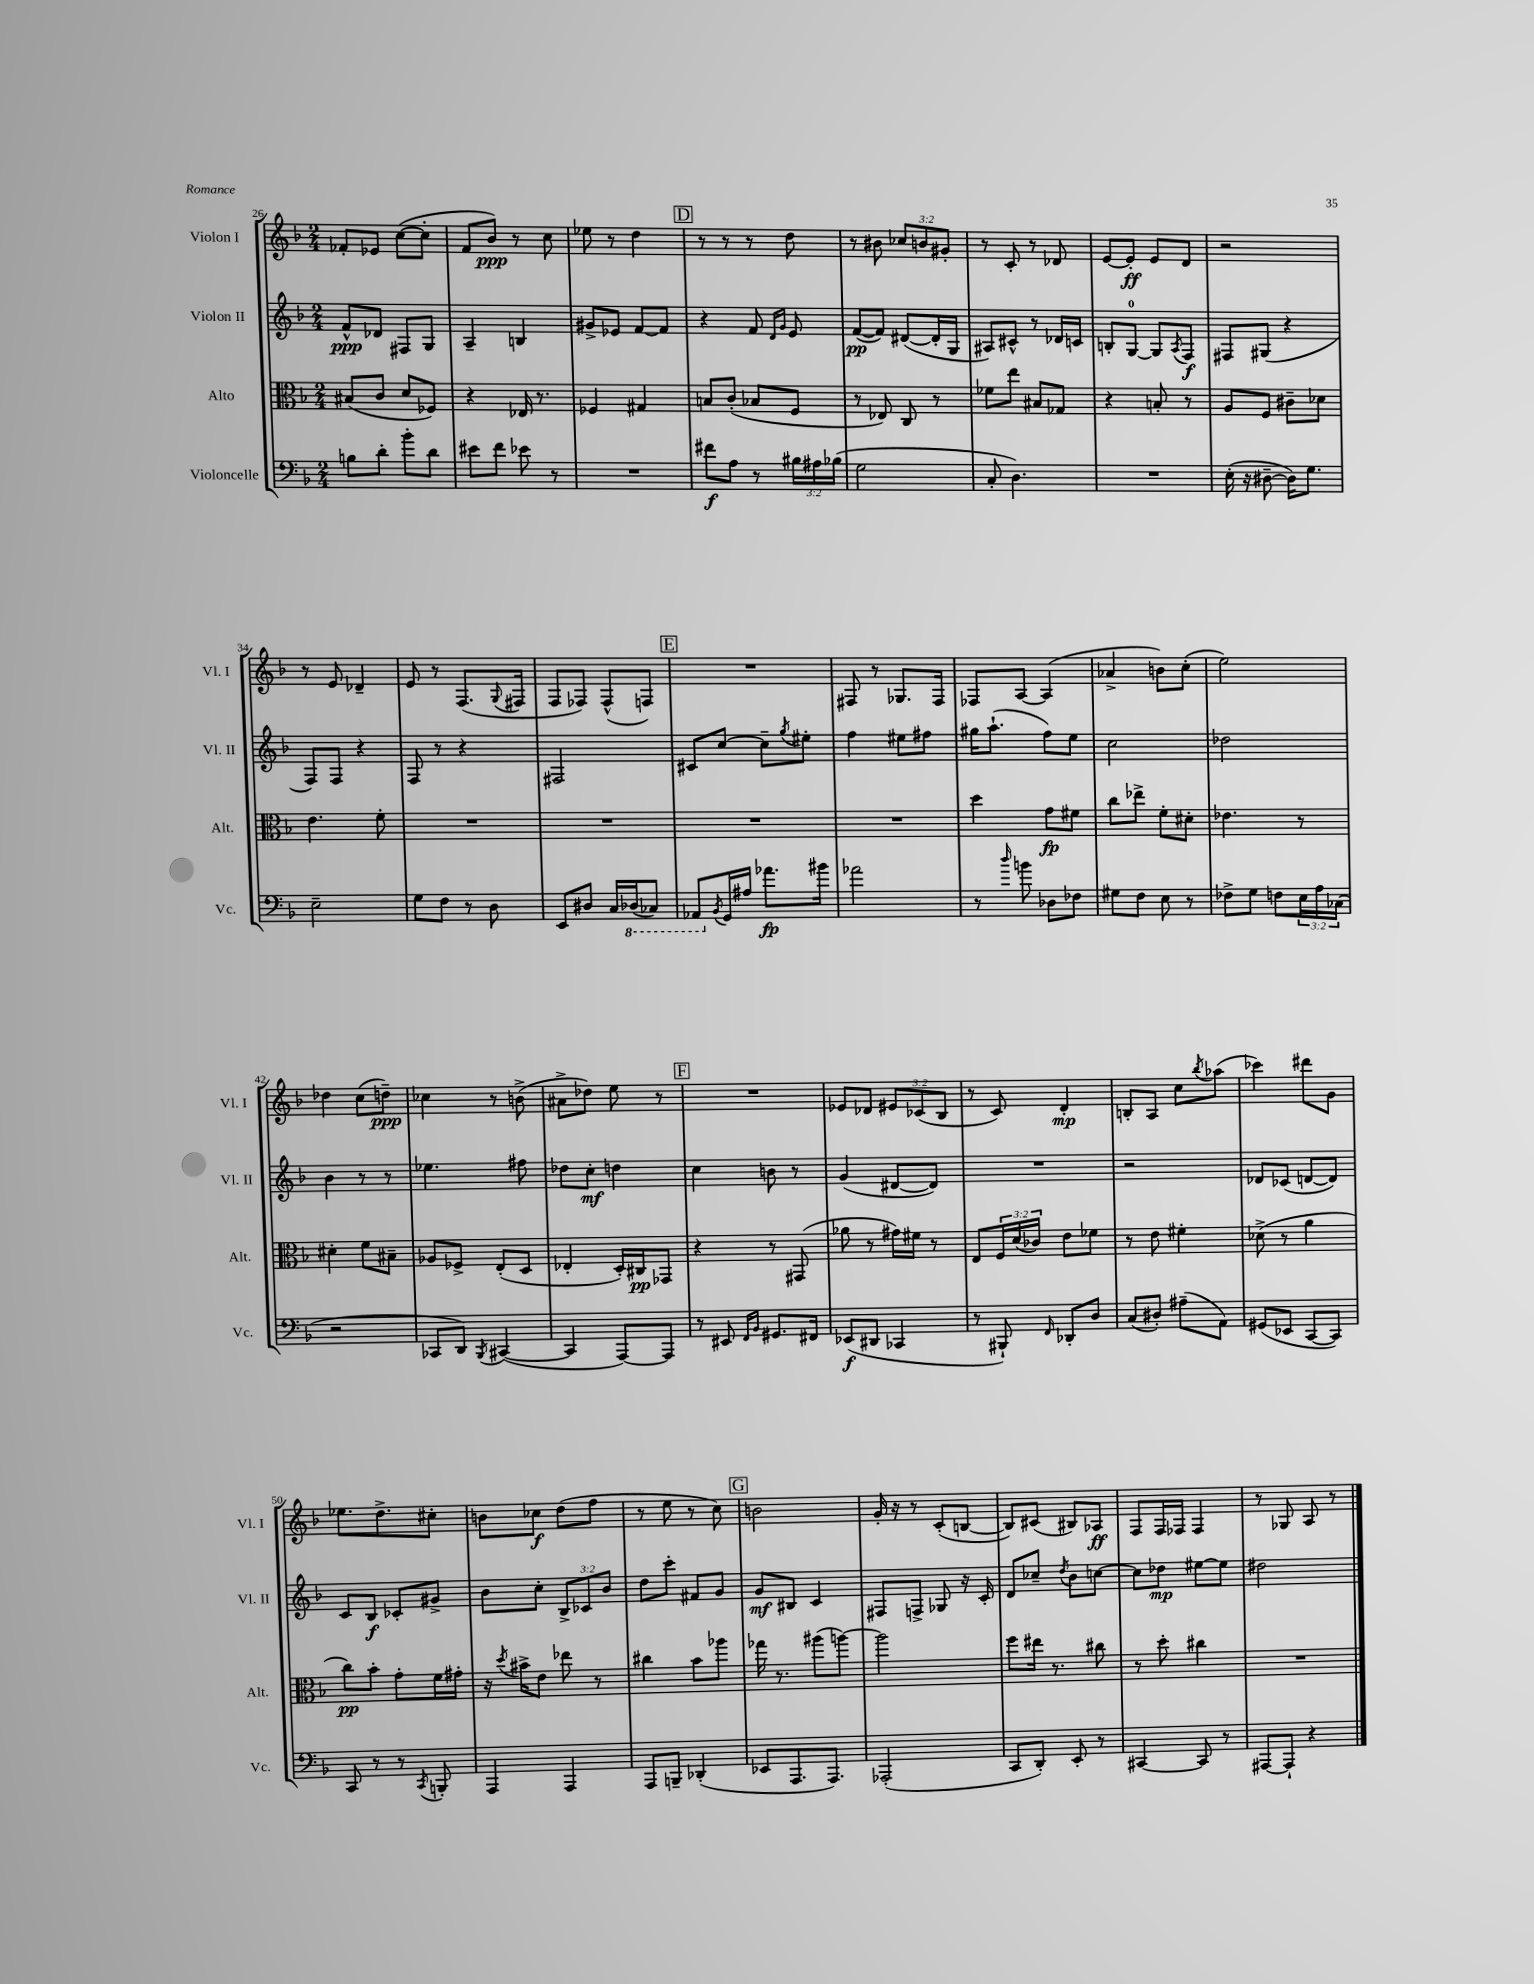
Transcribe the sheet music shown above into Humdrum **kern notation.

**kern	**kern	**kern	**kern
*staff4	*staff3	*staff2	*staff1
*clefF4	*clefC3	*clefG2	*clefG2
*k[b-]	*k[b-]	*k[b-]	*k[b-]
*M2/4	*M2/4	*M2/4	*M2/4
8B\L	(8B#/L	8f^^/L	8f-'/L
8d'\J	8c/J	8d-/J	8e-/J
8b-'\L	8d/L	8F#/L	([8cc\L
8d\J	8F-/J)	8G/J	8cc'\]J
=	=	=	=
8e#\L	4r	4A~/	8f/L
8f\J	.	.	8b-/J)
8e-\	16E-/	4B/	8r
.	8.r	.	.
8r	.	.	8cc\
=	=	=	=
2r	4F-/	8g#^/L	8ee-\
.	.	8e-/J	8r
.	4G#/	[8f/L	4dd\
.	.	8f/]J	.
=	=	=	=
8f#\L	8B/L	4r	8r
8A\J	(8c'/J	.	8r
8r	8B-/L	8f/	8r
.	.	16qqd/LL	.
.	.	16qqg/JJ	.
24B#\LL	8F/J	8e/	8dd\
24A#\	.	.	.
(24B-\JJ	.	.	.
=	=	=	=
2G\	8r	([8f/L	8r
.	8E-/)	8f/]J)	8b#\
.	8C/	([8d#/L	12cc-/L
.	.	.	12b/
.	8r	16d#'/]L	.
.	.	.	12g#'/J
.	.	16G/JJ	.
=	=	=	=
8C'/	8f-\L	8A#/L)	8r
4.D\)	8ee\J	8c#^^/J	8c'/
.	8B#/L	8r	8r
.	8G-/J	16d-/LL	8d-/
.	.	16c/JJ	.
=	=	=	=
2r	4r	8B'/L	[8e/L
.	.	[8G/J	8e'/]J
.	8B'/	8G/]L	8e/L
.	.	8qA/	.
.	8r	8F/J	8d/J
=	=	=	=
(16E'\	8A/L	8F#/L	2r
16r	.	.	.
[8D#~\	8F/J	(8G#/J	.
16D#\]LK)	8c#~\L	4r	.
8.G\J	.	.	.
.	8d-\J	.	.
=	=	=	=
2E~\	4.e\	8F/L)	8r
.	.	8F/J	8e/
.	.	4r	4d-~/
.	8f'\	.	.
=	=	=	=
8G\L	2r	8F/	8e/
8F\J	.	8r	8r
8r	.	4r	(8.F/L
8D\	.	.	.
.	.	.	8qqG/
.	.	.	16F#/Jk
=	=	=	=
8EE/L	2r	2F#/	8F/L
8D#/J	.	.	8F-/J)
16C/LL	.	.	(8F-^^/L
(16DD-/J	.	.	.
8CC-/J)	.	.	8F/J)
=	=	=	=
8AAA-/L	2r	8c#/L	2r
8qBB-/	.	.	.
16GG/L	.	[8cc/J	.
16A#/JJ	.	.	.
8.a-\L	.	8cc~\]L	.
.	.	8qgg/	.
.	.	8ee#'\J	.
16b#\Jk	.	.	.
=	=	=	=
2a-\	2r	4ff\	8F#/
.	.	.	8r
.	.	8ee#\L	8.G-/L
.	.	8ff#\J	.
.	.	.	16F#/Jk
=	=	=	=
8r	4dd\	16gg#\LK	8F-/L
.	.	(8.aa`\J	.
16qqdd/	.	.	.
8b\	.	.	[8A/J
8D-\L	8g\L	8ff\L)	(4A/]
8F-\J	8f#\J	8ee\J	.
=	=	=	=
8G#\L	8cc\L	2cc\	4a-^/
8F\J	8ee-^\J	.	.
8E\	8f'\L	.	8b\L)
8r	8d#'\J	.	(8cc'\J
=	=	=	=
8F-^\L	4.e-\	2dd-\	2ee\)
8G\J	.	.	.
8F\L	.	.	.
24E\L	8r	.	.
24A\	.	.	.
(24C-\JJ	.	.	.
=	=	=	=
2r	4d#'\	4b-\	4dd-\
.	8f\L	8r	(8cc\L
.	8B#~\J	8r	8dd~\J)
=	=	=	=
8CC-/L	8A-/L	4.ee-\	4cc-\
8DD/J)	8F-^/J	.	.
8qBBB-/	.	.	.
([4CC#/	(8E'/L	.	8r
.	8D/J	8ff#\	(8b^\
=	=	=	=
4CC#/]	4E-'/	8dd-\L	8a#^\L
.	.	8cc'\J	8dd-\J)
[8AAA/L)	16D'/LL)	4dd\	8ee\
.	16C#/J	.	.
8AAA/]J	8GG-/J	.	8r
=	=	=	=
8r	4r	4cc\	2r
8EE#/	.	.	.
16qqFF/LL	.	.	.
16qqBB-/JJ	.	.	.
8.GG#/L	8r	8b\	.
.	(8GG#/	8r	.
16FF#/Jk	.	.	.
=	=	=	=
(8EE-/L	8a-\	(4g/	8e-/L
8DD#/J	8r	.	8d-/J
4CC-/	16g#\LL)	[8d#/L	12e#/L
.	16f#\JJ	.	.
.	.	.	(12c-/
.	8r	8d#/]J)	.
.	.	.	12B-/J
=	=	=	=
8r	8E/L	2r	8r
8BBB#`/)	24F/L	.	8c/)
.	(24d/	.	.
.	24c-/JJ)	.	.
16qqFF/	.	.	.
8DD-'/L	8e\L	.	4d'/
8D/J	8f-\J	.	.
=	=	=	=
(8C/L	8r	2r	8B'/L
8D#'/J)	8e\	.	8A/J
(8A#~\L	4f#'\	.	8cc\L
.	.	.	8qbb-/
8AA\J)	.	.	(8aa-\J
=	=	=	=
(8GG#/L	(8d-^\	8d-/L	4ccc-\)
8EE-/J	8r	(8c-/J	.
[8CC/L	4a\	[8d/L	8ddd#\L
8CC/]J)	.	8d/]J)	8g\J
=	=	=	=
8CC/	8cc\L)	8c/L	8.ee-\L
8r	8b-'\J	8B-/J	.
.	.	.	8.dd^\
8r	8g'\L	8c-'/L	.
8qCC/	.	.	.
8BBB'/	16f\L	8g#^/J	8cc#'\J
.	16g#'\JJ	.	.
=	=	=	=
4AAA/	16r	8b-\L	8b\L
.	8qdd/	.	.
.	16b#^\LK	.	.
.	8e\J	8cc'\J	8cc-\J
4AAA/	8ee-\	12B-^/L	(8dd\L
.	.	12c-/	.
.	8r	.	8ff\J
.	.	12b-/J	.
=	=	=	=
8AAA/L	4cc#\	8dd\L	8r
8BBB~/J	.	8ccc'\J	8ee\
(4DD-'/	8b-\L	8f#/L	8r
.	8aa-\J	8g/J	8cc\)
=	=	=	=
8EE-/L	16gg-\	8g/L	2b\
.	8.r	.	.
8.AAA/	.	8B#/J	.
.	(8aa#\L	4c/	.
8.AAA/J)	.	.	.
.	[8aa\J)	.	.
=	=	=	=
(2AAA-'/	2aa\]	8F#/L	16g'/
.	.	.	16r
.	.	8F^/J	8r
.	.	8G-/	(8c'/L
.	.	16r	[8B/J
.	.	16c'/	.
=	=	=	=
8CC/L	8ff\L	8d/L	8B/]L)
8DD'/J)	16ee#\Jk	8cc-~/J	(8c#/J
.	8.r	.	.
.	.	8qdd/	.
8EE'/	.	8b-\L	8B#/L)
8r	8cc#\	[8cc\J	8A-/J
=	=	=	=
[4CC#/	8r	8cc\]L	8F/L
.	8dd'\	8dd-\J	16F/L
.	.	.	16F-/JJ
8CC#/]	4cc#\	[8ee#\L	4F-/
8r	.	8ee#\]J	.
=	=	=	=
[8AAA#/L	2r	2dd#\	8r
8AAA#`/]J	.	.	8G-/
4r	.	.	8A/
.	.	.	8r
==	==	==	==
*-	*-	*-	*-
